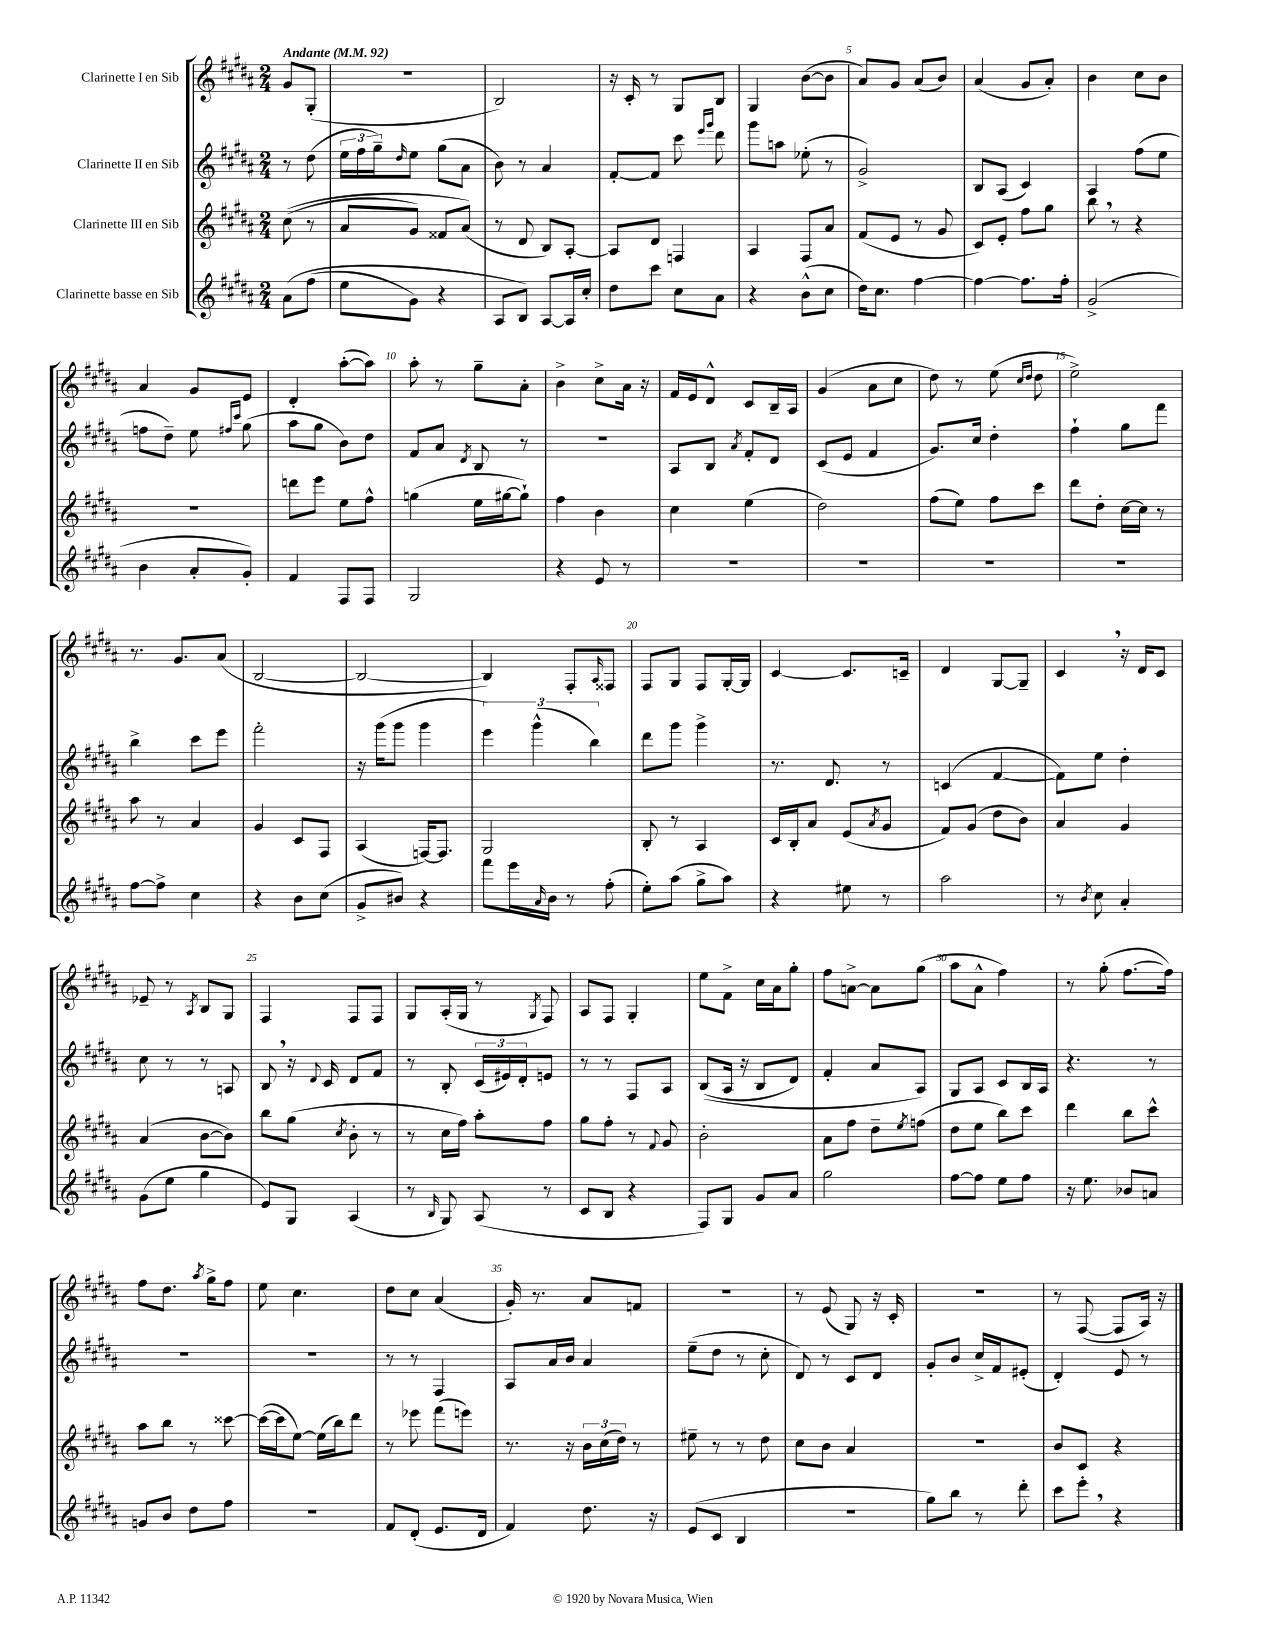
<<
\new StaffGroup <<
\new Staff = "s0" \with { instrumentName = "Clarinette I en Sib" } {
    \clef treble \key b \major \numericTimeSignature \time 2/4 \partial 4 \tempo "Andante" 4 = 92
    gis'8 gis8-.( |
    r2 |
    b2) |
    r16 cis'16-. r8 gis8 b8 |
    gis4 b'8~( b'8 |
    ais'8) gis'8 ais'8( b'8) |
    ais'4( gis'8 ais'8-.) |
    b'4 cis''8 b'8 |
    ais'4 gis'8 e'8 |
    dis'4-. ais''8~-.( ais''8) |
    ais''8-. r8 gis''8-- ais'8-. |
    b'4-> cis''8-> ais'16 r16 |
    fis'16 e'16 dis'8-^ cis'8 b16-- ais16 |
    gis'4( ais'8 cis''8 |
    dis''8) r8 e''8( \grace { cis''16 dis''16 } dis''8 |
    e''2->) |
    r8. gis'8. ais'8( |
    b2~ |
    b2~ |
    b4) fis8-. \grace { ais16 } fisis8 |
    fis8 gis8 fis8 gis16~-. gis16 |
    cis'4~ cis'8. c'16-- |
    dis'4 gis8~ gis8-- |
    cis'4 \breathe r16 dis'16 cis'8 |
    ees'8-- r8 \acciaccatura { ais8 } b8 gis8 |
    fis4 fis8 fis8 |
    gis8 ais16-.( gis16 r8 \acciaccatura { gis8 } fis8) |
    ais8 fis8 gis4-. |
    e''8 fis'8-> cis''16 ais'16 gis''8-. |
    fis''8 a'8~-> a'8 gis''8( |
    ais''8 ais'8-^ fis''4) |
    r8 gis''8-.( fis''8.~ fis''16) |
    fis''8 dis''8. \acciaccatura { ais''8 } gis''16-> fis''8 |
    e''8 cis''4. |
    dis''8 cis''8 ais'4( |
    gis'16-.) r8. ais'8 f'8 |
    r2 |
    r8 e'8( gis8) r16 cis'16-. |
    R2 |
    r8 fis8~( fis8 ais16) r16 \bar "|." |
}
\new Staff = "s1" \with { instrumentName = "Clarinette II en Sib" } {
    \clef treble \key b \major \numericTimeSignature \time 2/4 \partial 4
    r8 dis''8( |
    \tuplet 3/2 { e''16 fis''16 gis''16--) } \grace { dis''16 } e''8 gis''8( ais'8 |
    b'8) r8 ais'4 |
    fis'8~-. fis'8 cis'''8 \grace { e'''16 gis'''16 } dis'''8 |
    gis'''8 a''8 ees''8-.( r8 |
    gis'2->) |
    b8 ais8( cis'4) |
    ais4 fis''8( e''8 |
    f''8 dis''8--) e''8 \grace { fis''16 cis'''16 } gis''8( |
    ais''8 gis''8 b'8) dis''8 |
    fis'8 ais'8 \acciaccatura { dis'8 } b8 r8 |
    r2 |
    ais8 b8 \acciaccatura { ais'8 } fis'8-. dis'8 |
    cis'8( e'8 fis'4 |
    gis'8.) cis''16 dis''4-. |
    fis''4-! gis''8 fis'''8 |
    b''4-> cis'''8 e'''8 |
    fis'''2-. |
    r16 gis'''16( gis'''8 gis'''4 |
    \tuplet 3/2 { e'''4) gis'''4-^( b''4) } |
    dis'''8 gis'''8 gis'''4-> |
    r8. dis'8. r8 |
    c'4( fis'4~ |
    fis'8) e''8 dis''4-. |
    cis''8 r8 r8 a8 |
    b8 \breathe r16 \appoggiatura { dis'8 } cis'16 dis'8 fis'8 |
    r8 b8-. \tuplet 3/2 { cis'16( eis'16) dis'16-. } e'8 |
    r8 r8 fis8 ais8 |
    b8(\( ais16 r16 b8 dis'8) |
    fis'4-. ais'8 ais8\) |
    gis8 ais8 cis'8 b16 ais16 |
    r4. r8 |
    R2 |
    R2 |
    r8 r8 fis4 |
    ais8 ais'16 b'16 ais'4 |
    e''8--( dis''8 r8 cis''8-. |
    dis'8) r8 cis'8 dis'8 |
    gis'8-. b'8 cis''16-> fis'16 eis'8-.( |
    dis'4-.) e'8 r8 \bar "|." |
}
\new Staff = "s2" \with { instrumentName = "Clarinette III en Sib" } {
    \clef treble \key b \major \numericTimeSignature \time 2/4 \partial 4
    cis''8(\( r8 |
    ais'8 gis'8) fisis'8 ais'8(\) |
    r8 dis'8 b8) ais8~-. |
    ais8 dis'8 f4 |
    ais4 fis8 ais'8 |
    fis'8( e'8 r8 gis'8 |
    cis'8) e'8-. fis''8 gis''8 |
    b''8 \breathe r8 r4 |
    r2 |
    d'''8 e'''8 e''8 fis''8-^ |
    g''4( e''16 gis''16~ gis''8-!) |
    fis''4 b'4 |
    cis''4 e''4( |
    dis''2) |
    fis''8( e''8) fis''8 cis'''8 |
    dis'''8 dis''8-. cis''16~ cis''16 r8 |
    ais''8 r8 ais'4 |
    gis'4 cis'8 fis8 |
    ais4( f16~) f8. |
    gis2 |
    b8-. r8 ais4 |
    cis'16 b16-. ais'8 e'8( \acciaccatura { ais'8 } gis'8 |
    fis'8) gis'8( dis''8 b'8) |
    ais'4 gis'4 |
    ais'4( b'8~ b'8) |
    b''8 gis''8( \acciaccatura { cis''8 } b'8-. r8 |
    r8 cis''16 fis''16) ais''8-. fis''8 |
    gis''8 fis''8-. r8 \appoggiatura { fis'8 } gis'8 |
    b'2-. |
    ais'8 fis''8 dis''8-- \acciaccatura { e''8 } f''8( |
    dis''8 e''8 b''8) cis'''8 |
    dis'''4 b''8 cis'''8-^ |
    ais''8 b''8 r8 cisis'''8~ |
    cisis'''16~( cisis'''16 e''8~) e''16( b''16) dis'''8 |
    r8 ees'''8 fis'''8( e'''8) |
    r8. r16 \tuplet 3/2 { b'16 cis''16( dis''16) } r8 |
    eis''8-- r8 r8 dis''8 |
    cis''8 b'8 ais'4 |
    r2 |
    b'8 cis'8 r4 \bar "|." |
}
\new Staff = "s3" \with { instrumentName = "Clarinette basse en Sib" } {
    \clef treble \key b \major \numericTimeSignature \time 2/4 \partial 4
    ais'8\( fis''8( |
    e''8 gis'8) r4 |
    ais8 b8\) ais8~ ais16 cis''16-. |
    dis''8 cis'''8 cis''8 ais'8 |
    r4 b'8-^( cis''8 |
    dis''16) cis''8. fis''4~ |
    fis''4~ fis''8. fis''16-. |
    gis'2->( |
    b'4 ais'8-. gis'8-.) |
    fis'4 fis8 fis8 |
    gis2 |
    r4 e'8 r8 |
    R2 |
    R2 |
    R2 |
    R2 |
    fis''8~ fis''8-> cis''4 |
    r4 b'8 cis''8( |
    gis'8-> bis'8) r4 |
    fis'''8 e'''16 \grace { ais'16 } b'16 r8 fis''8-.( |
    e''8-.) ais''8( gis''8-> ais''8) |
    r4 eis''8 r8 |
    ais''2 |
    r8 \acciaccatura { b'8 } cis''8 ais'4-. |
    gis'8( e''8 gis''4 |
    e'8) gis8 ais4( |
    r8 \grace { b16 } gis8) ais8( r8 |
    cis'8 b8 r4 |
    fis8) gis8 gis'8 ais'8 |
    gis''2 |
    fis''8~ fis''8 e''8 fis''8 |
    r16 e''8. bes'8 a'8 |
    g'8 b'8 dis''8 fis''8 |
    R2 |
    fis'8 dis'8-.( e'8. dis'16 |
    fis'4) dis''8. r16 |
    e'8( cis'8 b4 |
    r2 |
    gis''8) b''8 r8 dis'''8-. |
    cis'''8 e'''8-. \breathe r4 \bar "|." |
}
>>
>>
\layout { \context { \Score \override BarNumber.break-visibility = ##(#f #t #t) barNumberVisibility = #(every-nth-bar-number-visible 5) } }
